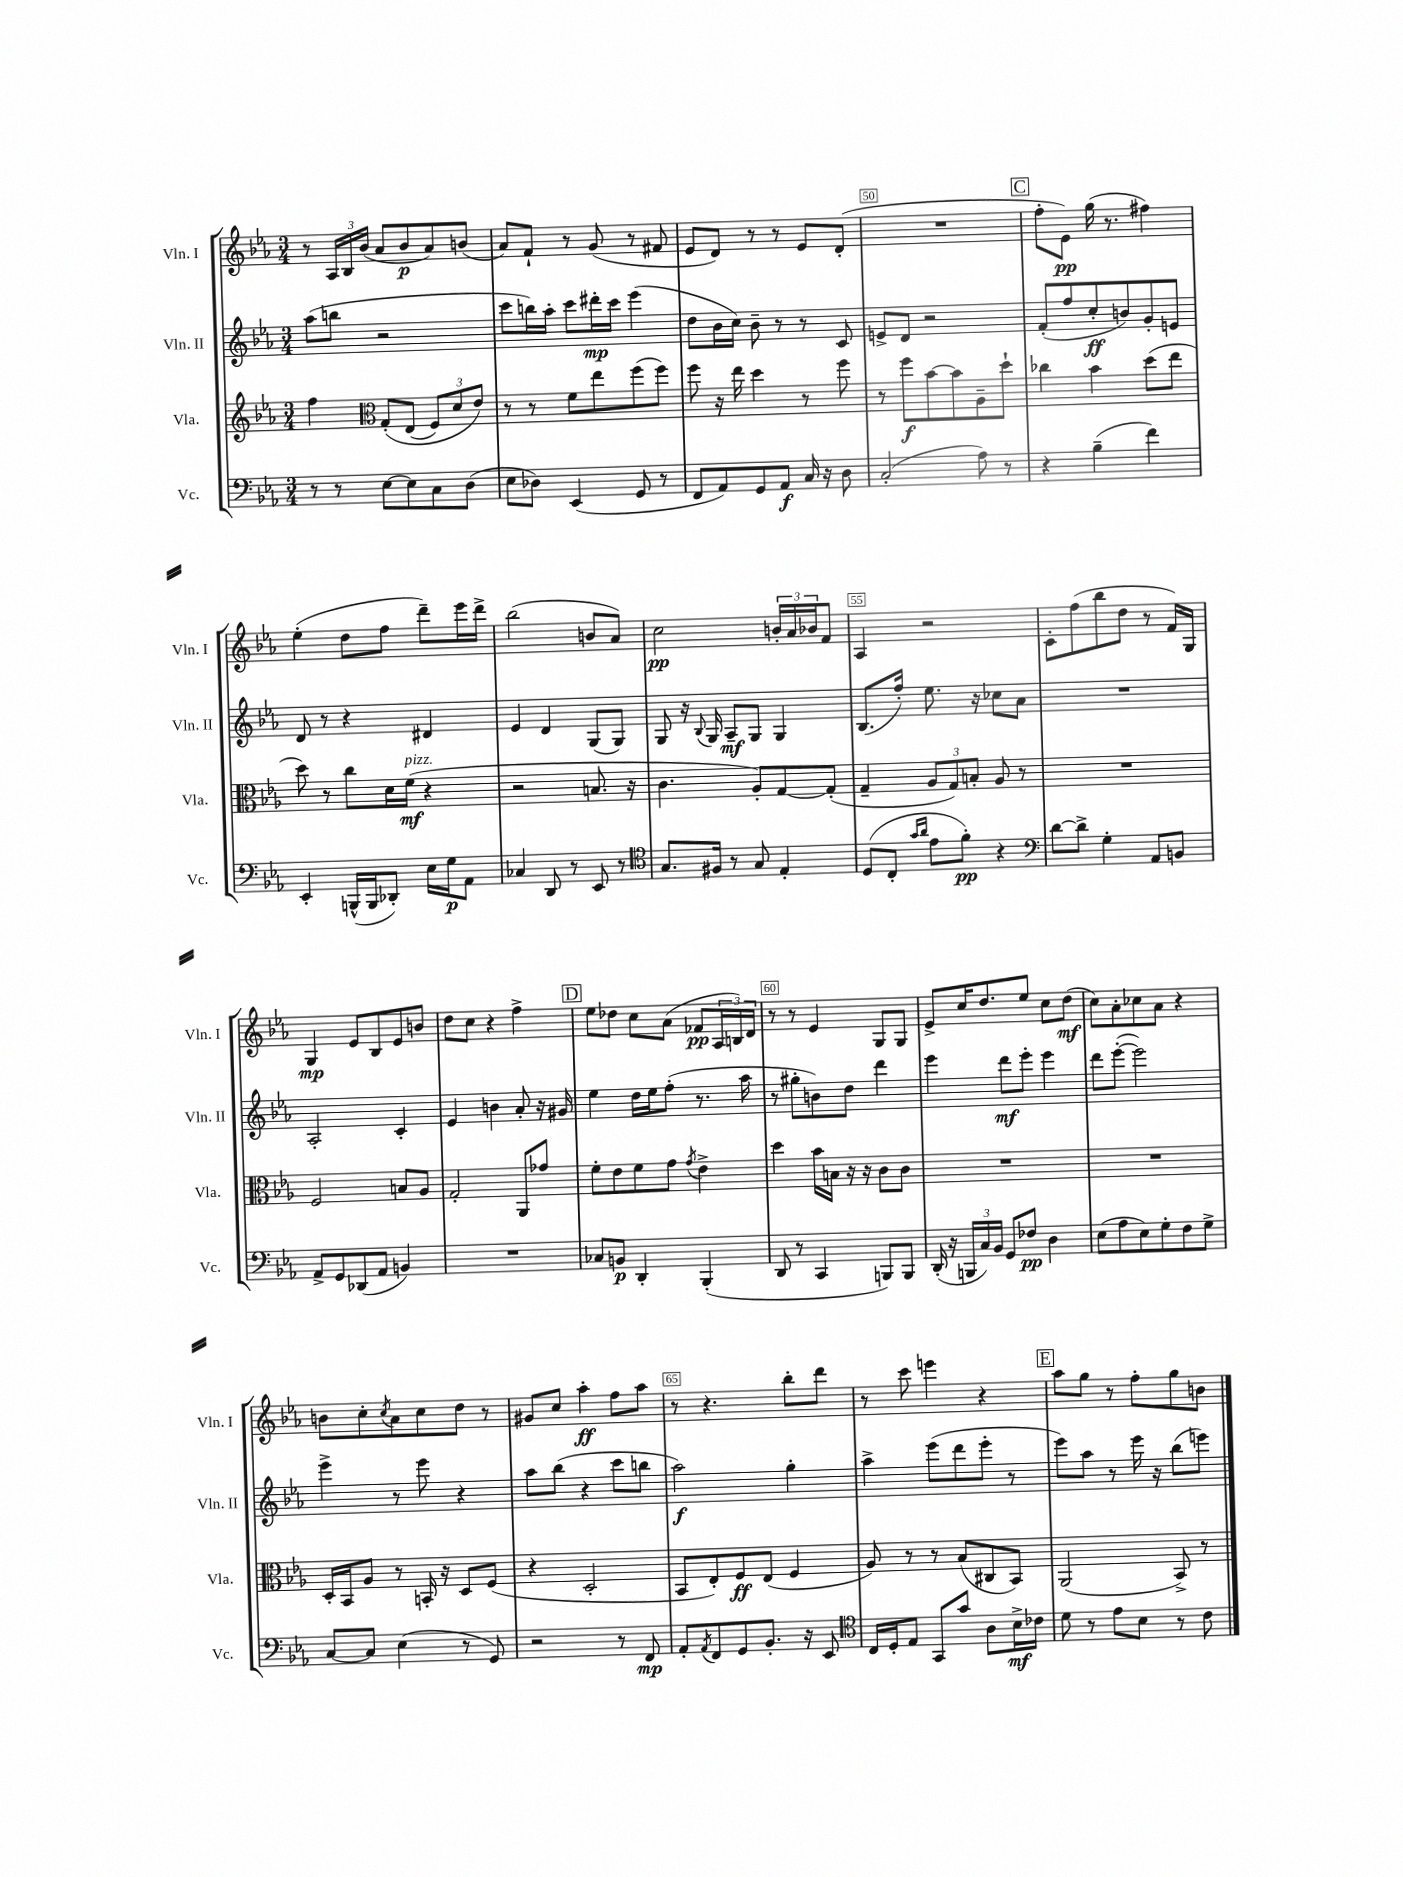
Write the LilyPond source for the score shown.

<<
\new StaffGroup <<
\new Staff = "s0" \with { instrumentName = "Vln. I" shortInstrumentName = "Vln. I" } {
    \clef treble \key ees \major \numericTimeSignature \time 3/4
    r8 \tuplet 3/2 { aes16 bes16 bes'16( } aes'8 bes'8\p aes'8) b'8( |
    aes'8) f'8-! r8 g'8( r8 fis'8 |
    ees'8 d'8) r8 r8 ees'8 d'8-.( |
    R2. |
    \mark \markup { \box "C" } f''8-. ees'8\pp) g''16( r8. fis''4) |
    ees''4-.( d''8 f''8 d'''8--) ees'''16 d'''16-> |
    bes''2( b'8 aes'8) |
    c''2\pp \tuplet 3/2 { b'16-. aes'16 bes'16 } f'8 |
    aes4 r2 |
    c'8-. f''8( bes''8 d''8 r8 f'16) g16 |
    g4\mp ees'8 bes8 ees'8 b'8 |
    d''8 c''8 r4 f''4-> |
    \mark \markup { \box "D" } ees''8 des''8 c''8 aes'8( fes'8\pp \tuplet 3/2 { aes16 b16) d'16 } |
    r8 r8 ees'4 g8 g8 |
    ees'8-> c''16 d''8. ees''8 c''8 d''8\mf( |
    c''8) aes'8-. ces''8 aes'8 r4 |
    b'8 c''8-. \acciaccatura { c''8 } aes'8 c''8 d''8 r8 |
    gis'8 c''8 aes''4-.\ff f''8 aes''8 |
    r8 r4. bes''8-. d'''8 |
    r8 c'''8 e'''4 r4 |
    \mark \markup { \box "E" } aes''8 g''8 r8 f''8-. g''8 b'8 \bar "|." |
}
\new Staff = "s1" \with { instrumentName = "Vln. II" shortInstrumentName = "Vln. II" } {
    \clef treble \key ees \major \numericTimeSignature \time 3/4
    aes''8( b''8 r2 |
    c'''8 b''16) aes''16-. c'''8 dis'''16-.\mp c'''16 ees'''4( |
    d''8 bes'16 c''16) bes'8-- r8 r8 c'8 |
    e'8-> d'8 r2 |
    \mark \markup { \box "C" } f'8-.( f''8 c''8-.\ff b'8) g'8-. e'8 |
    d'8 r8 r4 dis'4 |
    ees'4 d'4 g8( g8) |
    g8 r16 \appoggiatura { bes8 } g16 aes8--\mf g8 g4 |
    bes8.( f''16-.) ees''8. r16 ces''8 aes'8 |
    R2. |
    aes2-. c'4-. |
    ees'4 b'4 aes'8-. r16 gis'16 |
    \mark \markup { \box "D" } ees''4 d''16 ees''16 f''8-.( r8. aes''16 |
    r8 gis''8-. b'8) d''8 d'''4 |
    ees'''4 d'''8\mf ees'''8-. ees'''4 |
    d'''8 ees'''8~-.( ees'''2) |
    ees'''4-> r8 ees'''8 r4 |
    aes''8 bes''8( r4 c'''8 b''8 |
    aes''2\f) g''4-. |
    aes''4-> ees'''8( d'''8 ees'''8-. r8 |
    \mark \markup { \box "E" } ees'''8) aes''8 r8 ees'''16 r16 bes''8( e'''8) \bar "|." |
}
\new Staff = "s2" \with { instrumentName = "Vla." shortInstrumentName = "Vla." } {
    \clef treble \key ees \major \numericTimeSignature \time 3/4
    f''4 \clef alto g8-.\( ees8( \tuplet 3/2 { f8) d'8 ees'8\) } |
    r8 r8 f'8 ees''8 f''8( f''8) |
    f''8 r16 ees''16 d''4 r8 f''8 |
    r8 f''8\f bes'8~ bes'8 aes8-- d''8-! |
    \mark \markup { \box "C" } ces''4 bes'4 d''8( ees''8 |
    d''8) r8 c''8 d'16 f'16\mf^\markup { \italic "pizz." }( r4 |
    r2 b8. r16 |
    c'4. aes8-.) g8~ g8-.( |
    g4-- \tuplet 3/2 { aes8 g8) b8-. } aes8 r8 |
    R2. |
    f2 b8 aes8 |
    g2-. aes,8 ges'8 |
    \mark \markup { \box "D" } f'8-. ees'8 f'8 g'8 \acciaccatura { g'8 } ees'4-> |
    d''4 bes'16 b16 r16 r16 c'8 c'8 |
    R2. |
    R2. |
    d16-. bes,16 aes8 r8 b,16-. r16 d8 f8( |
    r4 d2-. |
    bes,8 ees8-.) f8\ff ees8( f4 |
    aes8) r8 r8 bes8( cis8 bes,8) |
    \mark \markup { \box "E" } aes,2( bes,8->) r8 \bar "|." |
}
\new Staff = "s3" \with { instrumentName = "Vc." shortInstrumentName = "Vc." } {
    \clef bass \key ees \major \numericTimeSignature \time 3/4
    r8 r8 ees8~ ees8 c8 d8( |
    ees8 des8) ees,4( g,8 r8 |
    f,8 aes,8) g,8 aes,8\f c16 r16 d8 |
    c2-.( aes8) r8 |
    \mark \markup { \box "C" } r4 bes4--( f'4) |
    ees,4-. b,,16-^( b,,16 des,8-.) ees16 g16\p aes,8 |
    ces4 d,8 r8 ees,8 r8 |
    \clef tenor g8. fis16 r8 g8 ees4-. |
    d8( c8-. \grace { g'16 aes'16 } ees'8 f'8-.\pp) r4 |
    \clef bass d'8~ d'8-> g4-. aes,8 b,8 |
    aes,8-> g,8 des,8( aes,8 b,4) |
    R2. |
    \mark \markup { \box "D" } ces8 b,8\p d,4-. bes,,4-.( |
    d,8 r8 c,4 b,,8) b,,8 |
    d,16-.( r16 \tuplet 3/2 { b,,16 c16) bes,16 } g,8 fes8\pp d4 |
    ees8( aes8 ees8) g8-. f8 g8-> |
    c8~ c8 ees4( r8 g,8) |
    r2 r8 f,8\mp |
    aes,8-. \acciaccatura { aes,8 } f,8 g,8 bes,8.-. r16 ees,8 |
    \clef tenor c16 d16-. ees8 g,8 g'8 aes8 bes16->\mf ces'16 |
    \mark \markup { \box "E" } d'8 r8 ees'8 bes8 r8 c'8 \bar "|." |
}
>>
>>
\layout { \context { \Score currentBarNumber = #47 \override BarNumber.break-visibility = ##(#f #t #t) barNumberVisibility = #(every-nth-bar-number-visible 5) \override BarNumber.stencil = #(make-stencil-boxer 0.1 0.3 ly:text-interface::print) } }
